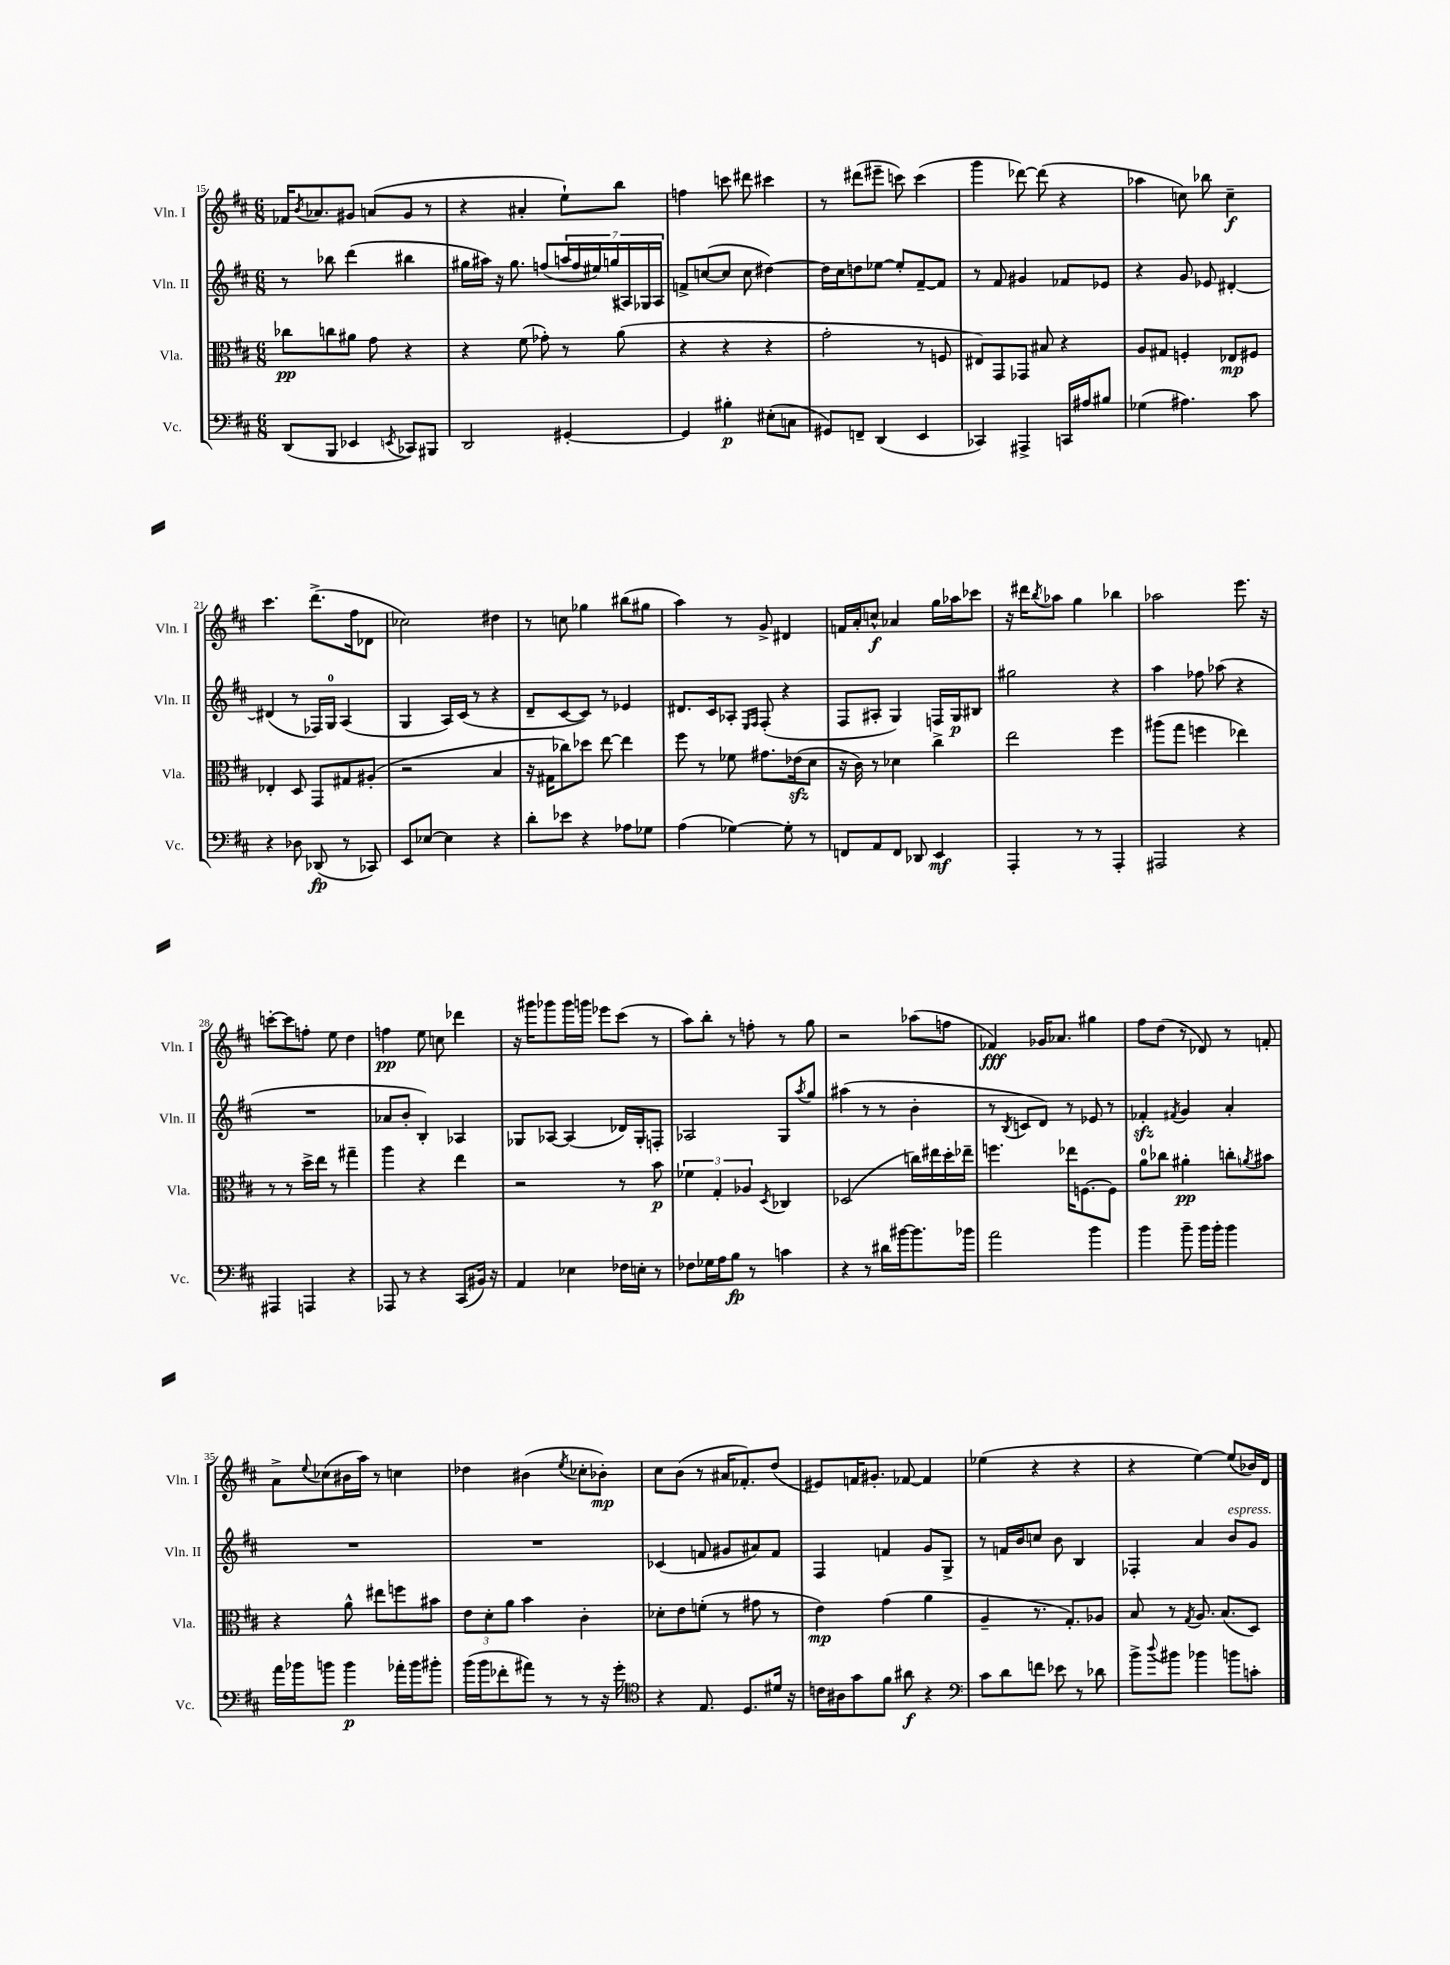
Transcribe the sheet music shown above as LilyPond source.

<<
\new StaffGroup <<
\new Staff = "s0" \with { instrumentName = "Vln. I" shortInstrumentName = "Vln. I" } {
    \clef treble \key d \major \numericTimeSignature \time 6/8
    fes'16 \acciaccatura { b'8 } aes'8. gis'8 a'8( gis'8 r8 |
    r4 ais'4-. e''8-!) b''8 |
    f''4 c'''8 dis'''8 cis'''4 |
    r8 dis'''8( eis'''8-- c'''8) c'''4( |
    g'''4 des'''8~) des'''8( r4 |
    aes''4 c''8) bes''8 c''4--\f |
    cis'''4. d'''8.->( fis''16 des'8 |
    ces''2) dis''4 |
    r8 c''8 ges''4 bis''8( gis''8 |
    a''4) r8 g'8-> dis'4 |
    f'16 a'16-. c''8-^\f aes'4 g''16 aes''16 ces'''8 |
    r16 dis'''16 \acciaccatura { b''8 } aes''8 g''4 bes''4 |
    aes''2 e'''8. r16 |
    c'''8~-. c'''8 f''8-. e''8 d''4 |
    f''4\pp e''8 c''8 des'''4 |
    r16 gis'''16 ges'''8 ges'''16 g'''16 ees'''8 cis'''8( r8 |
    a''8) b''8-. r8 f''8-. r8 g''8 |
    r2 aes''8( f''8 |
    fes'4\fff) ges'16 aes'8. gis''4 |
    fis''8 d''8( r8 des'8) r8 f'8-. |
    a'8-> \appoggiatura { e''8 } ces''8( bis'16 a''16) r8 c''4 |
    des''4 bis'4( \acciaccatura { e''8 } ces''8-. bes'8-.\mp) |
    cis''8 b'8( r8 ais'16 fes'8.-.) d''8( |
    eis'8) f'16 gis'8.-. fes'8~ fes'4 |
    ees''4( r4 r4 |
    r4 e''4~) e''8( bes'16) d'16 \bar "|." |
}
\new Staff = "s1" \with { instrumentName = "Vln. II" shortInstrumentName = "Vln. II" } {
    \clef treble \key d \major \numericTimeSignature \time 6/8
    r8 bes''8 d'''4( bis''4 |
    gis''16 ais''16) r16 gis''8. f''8( \tuplet 7/4 { a''16 f''16 eis''16) g''16( ais16) ges16 ais16 } |
    f'8-> c''8~( c''8 c''8 dis''4~) |
    dis''16 cis''16 d''8 ees''8~ ees''8-. fis'8~-- fis'8 |
    r8 fis'8 gis'4 fes'8 ees'8 |
    r4 g'8 ees'8 dis'4~-. |
    dis'4( r8 fes16) g16-0 a4( |
    g4 a16) cis'16( r8 r4 |
    d'8-- cis'8~ cis'8) r8 ees'4 |
    dis'8. cis'16 aes8-. \grace { e16 fis16 } fis8-.( r4 |
    fis8 ais8-. g4) f16 g16\p bis8 |
    gis''2 r4 |
    a''4 fes''8 aes''8( r4 |
    R2. |
    aes'8 b'8-. b4-.) aes4 |
    ges8 aes8~ aes4( des'16) ges16-. f8-. |
    aes2 g8 \acciaccatura { a''8 } g''8 |
    ais''4( r8 r8 b'4-. |
    r8 \acciaccatura { b8 } c'8 d'8) r8 ees'8 r8 |
    fes'4-.\sfz \acciaccatura { fis'8 } g'4 a'4-. |
    R2. |
    R2. |
    ces'4( f'8 gis'8 ais'8) f'8 |
    fis4 f'4 g'8 g8-> |
    r8 f'16 b'16 c''8 b'8 b4 |
    fes4-. a'4 b'8^\markup { \italic "espress." } g'8 \bar "|." |
}
\new Staff = "s2" \with { instrumentName = "Vla." shortInstrumentName = "Vla." } {
    \clef alto \key d \major \numericTimeSignature \time 6/8
    ces''8\pp c''8 ais'8 g'8 r4 |
    r4 fis'8( ges'8-.) r8 a'8( |
    r4 r4 r4 |
    g'2-. r8 f8 |
    eis8) g,8 ges,8 bis8 r4 |
    a8 gis8 f4-. ees8\mp fis8 |
    ees4-. d8 g,8 gis8 ais8-.( |
    r2 b4 |
    r16 gis16 ces''8) des''8 e''8~ e''4 |
    fis''8 r8 fes'8 gis'8. ees'16\sfz( d'8 |
    r16 cis'16) r8 des'4 cis''4-> |
    e''2 fis''4 |
    ais''8( g''8 f''4 ees''4) |
    r8 r8 d''16-> e''16 r8 gis''4-- |
    a''4 r4 e''4 |
    r2 r8 b'8\p |
    \tuplet 3/2 { fes'4 g4-. aes4 } \acciaccatura { d8 } ces4 |
    des2( c''16) eis''16 d''16-. ees''16-- |
    f''4. ees''16 f8.~ f8 |
    a'8-0 ces''8 ais'4-.\pp c''8-. \acciaccatura { a'8 } bis'8 |
    r4 a'8-^ eis''8 f''8 bis'8 |
    \tuplet 3/2 { e'8 d'8-. a'8 } b'4 cis'4-. |
    des'8-. e'8 f'8-.( r8 gis'8 r8 |
    e'4\mp) g'4( a'4 |
    a4-- r8. g8.-.) aes8 |
    b8 r8 \acciaccatura { g8 } a8. b8.( d8) \bar "|." |
}
\new Staff = "s3" \with { instrumentName = "Vc." shortInstrumentName = "Vc." } {
    \clef bass \key d \major \numericTimeSignature \time 6/8
    d,8( b,,8 ees,4 \acciaccatura { e,8 } ces,8) bis,,8 |
    d,2 gis,4~-. |
    gis,4 bis4-.\p eis8-.( c8 |
    gis,8) f,8-- d,4( e,4 |
    ces,4) ais,,4-> c,16 ais16 bis8 |
    ges4( ais4.) cis'8 |
    r4 des8 des,8\fp( r8 ces,8) |
    e,8 ees8~ ees4 r4 |
    d'8-. ees'8 r4 aes8 ges8 |
    a4( ges4~) ges8-. r8 |
    f,8 a,8 f,8 des,8 e,4\mf |
    a,,4-. r8 r8 a,,4-. |
    ais,,2 r4 |
    ais,,4 a,,4 r4 |
    aes,,8 r8 r4 cis,8( bis,16) r16 |
    a,4 ees4 fes16 e16-. r8 |
    fes8 ges16 a16 b8\fp r8 c'4 |
    r4 r8 dis'16 bis'16~ bis'8. bes'16 |
    a'2 b'4 |
    b'4 b'8-- b'16 b'16-. b'4 |
    a'16 bes'16 b'8 b'4\p aes'16-. b'16 bis'8-. |
    b'16( b'16 fes'8-. ais'8) r8 r8 r16 g'16-. |
    \clef tenor r4 e8. d8. dis'16 r16 |
    c'16 ais16 g'8 fis'8 ais'8\f r4 |
    \clef bass cis'8 d'8 f'8 ees'8 r8 des'8 |
    b'8-> \appoggiatura { d''8 } bis'8 bes'4 b'8 c'8-. \bar "|." |
}
>>
>>
\layout { \context { \Score currentBarNumber = #15 } }
